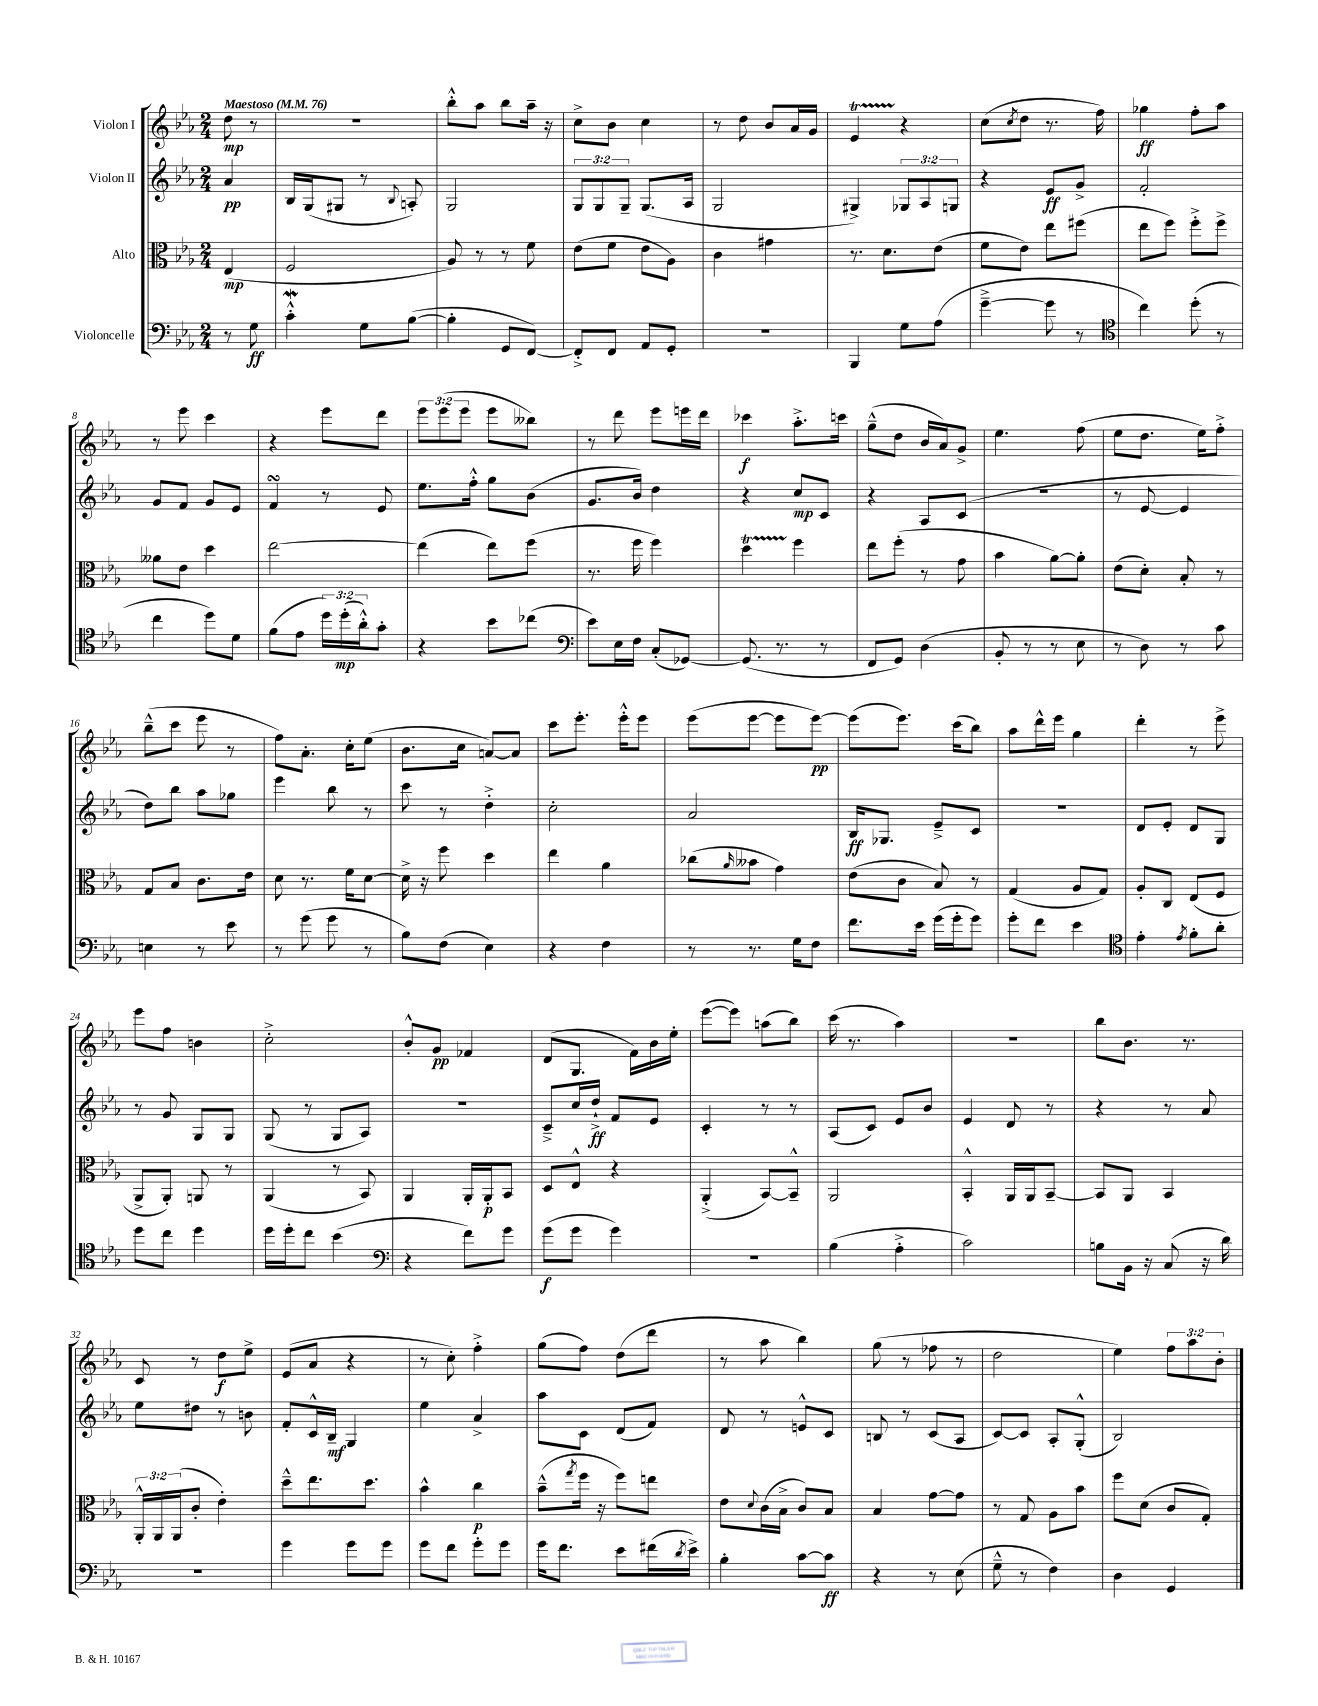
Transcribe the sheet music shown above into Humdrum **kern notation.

**kern	**dynam	**kern	**dynam	**kern	**dynam	**kern	**dynam
*part4	*part4	*part3	*part3	*part2	*part2	*part1	*part1
*staff4	*staff4	*staff3	*staff3	*staff2	*staff2	*staff1	*staff1
*I"Violoncelle	*	*I"Alto	*	*I"Violon II	*	*I"Violon I	*
*clefF4	*	*clefC3	*	*clefG2	*	*clefG2	*
*k[b-e-a-]	*	*k[b-e-a-]	*	*k[b-e-a-]	*	*k[b-e-a-]	*
*M2/4	*	*M2/4	*	*M2/4	*	*M2/4	*
*MM76	*	*MM76	*	*MM76	*	*MM76	*
=	=	=	=	=	=	=	=
!	!	!	!	!	!	!LO:TX:a:B:t=Maestoso	!
8r	.	(4E-/	mp	4a-/	pp	8dd\	mp
8G\	ff	.	.	.	.	8r	.
=1	=1	=1	=1	=1	=1	=1	=1
4cW'^^\	.	2F/	.	16B-/LL	.	2r	.
.	.	.	.	(16G/J	.	.	.
.	.	.	.	8G#X/J	.	.	.
8G\L	.	.	.	8r	.	.	.
.	.	.	.	8qqB-/	.	.	.
([8B-\J	.	.	.	8An'/)	.	.	.
=2	=2	=2	=2	=2	=2	=2	=2
4B-'\]	.	8A-/)	.	2G/	.	8bb-'^^\L	.
.	.	8r	.	.	.	8aa-\J	.
8GG/L	.	8r	.	.	.	8bb-\L	.
[8FF/J)	.	8f\	.	.	.	16aa-~\Jk	.
.	.	.	.	.	.	16r	.
=3	=3	=3	=3	=3	=3	=3	=3
8FF'^/L]	.	(8e-\L	.	12G/L	.	8cc^\L	.
.	.	.	.	12G/	.	.	.
8FF/J	.	8f\J	.	.	.	8b-\J	.
.	.	.	.	12G~/J	.	.	.
8AA-/L	.	8e-\L	.	(8.G/L	.	4cc\	.
8GG'/J	.	8A-\J)	.	.	.	.	.
.	.	.	.	16A-/Jk	.	.	.
=4	=4	=4	=4	=4	=4	=4	=4
2r	.	4c\	.	2G/	.	8r	.
.	.	.	.	.	.	8dd\	.
.	.	4g#X\	.	.	.	8b-/L	.
.	.	.	.	.	.	16a-/L	.
.	.	.	.	.	.	16g/JJ	.
=5	=5	=5	=5	=5	=5	=5	=5
4BBB-/	.	8.r	.	4G#X^/)	.	4e-T/	.
.	.	8.d\L	.	.	.	.	.
8G\L	.	.	.	12G-X/L	.	4r	.
.	.	.	.	12A-/	.	.	.
(8A-\J	.	(8e-\J	.	.	.	.	.
.	.	.	.	12Gn/J	.	.	.
=6	=6	=6	=6	=6	=6	=6	=6
[4g~^\	.	8f\L	.	4r	.	(8cc\L	.
.	.	.	.	.	.	8qcc/	.
.	.	8e-\J)	.	.	.	8dd\J	.
8g\]	.	8ee-\L	.	8e-/L	ff	8.r	.
8r	.	(8ff#X\J	.	8g^/J	.	.	.
.	.	.	.	.	.	16ff\)	.
=7	=7	=7	=7	=7	=7	=7	=7
*clefC4	*	*	*	*	*	*	*
4cc\)	.	8ee-\L	.	2f'/	.	4gg-X\	ff
.	.	8ff\J)	.	.	.	.	.
(8dd'\	.	8ff'^\L	.	.	.	8ff'\L	.
8r	.	8ff^\J	.	.	.	8aa-\J	.
!!LO:LB:g=z
=8	=8	=8	=8	=8	=8	=8	=8
4cc\	.	8a--X\L	.	8g/L	.	8r	.
.	.	8e-\J	.	8f/J	.	8eee-\	.
8dd\L)	.	4dd\	.	8g/L	.	4ccc\	.
8d\J	.	.	.	8e-/J	.	.	.
=9	=9	=9	=9	=9	=9	=9	=9
(8f\L	.	[2ee-\	.	4fsSSS/	.	4r	.
8e-\J	.	.	.	.	.	.	.
24dd\LL)	.	.	.	8r	.	8eee-\L	.
(24dd'\	mp	.	.	.	.	.	.
24a-'^^\J)	.	.	.	.	.	.	.
8g'\J	.	.	.	8e-/	.	8ddd\J	.
=10	=10	=10	=10	=10	=10	=10	=10
4r	.	(4ee-\]	.	8.ee-\L	.	12eee-\L	.
.	.	.	.	.	.	(12eee-\	.
.	.	.	.	.	.	12eee-\J	.
.	.	.	.	16ff'^^\Jk	.	.	.
8b-\L	.	8ee-\L)	.	8gg\L	.	8eee-\L	.
(8cc-X\J	.	(8ff\J	.	(8b-\J	.	8bb--X\J)	.
=11	=11	=11	=11	=11	=11	=11	=11
*clefF4	*	*	*	*	*	*	*
8e-\L)	.	8.r	.	8.g/L	.	8r	.
16E-\L	.	.	.	.	.	8ddd\	.
16F\JJ	.	16ff\	.	16b-/Jk)	.	.	.
(8C'/L	.	4ff\)	.	4dd\	.	8eee-\L	.
[8GG-X/J)	.	.	.	.	.	16eeen\L	.
.	.	.	.	.	.	16ddd\JJ	.
=12	=12	=12	=12	=12	=12	=12	=12
(8.GG-/]	.	4ddt\	.	4r	.	4ccc-X\	f
8.r	.	.	.	.	.	.	.
.	.	4ff\	.	8cc/L	mp	8.aa-'^\L	.
8r	.	.	.	8c/J	.	.	.
.	.	.	.	.	.	16cccn\Jk	.
=13	=13	=13	=13	=13	=13	=13	=13
8FF/L	.	8ee-\L	.	4r	.	(8gg~^^\L	.
8GG/J)	.	(8ff'\J	.	.	.	8dd\J	.
(4D\	.	8r	.	8A-/L	.	16b-/LL	.
.	.	.	.	.	.	16a-/J)	.
.	.	8g\	.	(8c/J	.	8g^/J	.
=14	=14	=14	=14	=14	=14	=14	=14
8BB-'/	.	4b-\	.	2r	.	4.ee-\	.
8r	.	.	.	.	.	.	.
8r	.	[8a-\L)	.	.	.	.	.
8E-\	.	8a-'\J]	.	.	.	(8ff\	.
=15	=15	=15	=15	=15	=15	=15	=15
8r	.	(8e-\L	.	8r	.	8ee-\L	.
8D\)	.	8d'\J)	.	[8e-/	.	8.dd\J	.
8r	.	8B-'/	.	4e-/]	.	.	.
.	.	.	.	.	.	16ee-\KL)	.
8c\	.	8r	.	.	.	8ff'^\J	.
!!LO:LB:g=z
=16	=16	=16	=16	=16	=16	=16	=16
4En\	.	8G/L	.	8dd\L)	.	(8bb-~^^\L	.
.	.	8B-/J	.	8bb-\J	.	8ccc\J	.
8r	.	8.c\L	.	8aa-\L	.	8eee-\	.
8e-\	.	.	.	8gg-X\J	.	8r	.
.	.	16e-\Jk	.	.	.	.	.
=17	=17	=17	=17	=17	=17	=17	=17
8r	.	8d\	.	4eee-\	.	8ff\L)	.
(8g\	.	8.r	.	.	.	8.a-'\J	.
8g\	.	.	.	8bb-\	.	.	.
.	.	16f\KL	.	.	.	16cc'\KL	.
8r	.	[8d\J	.	8r	.	(8ee-\J	.
=18	=18	=18	=18	=18	=18	=18	=18
8B-\L)	.	16d^\]	.	8ccc\	.	8.b-\L	.
.	.	16r	.	.	.	.	.
(8F\J	.	8ff\	.	8r	.	.	.
.	.	.	.	.	.	16cc\Jk	.
4E-\)	.	4dd\	.	4dd'^\	.	[8an/L)	.
.	.	.	.	.	.	8a/J]	.
=19	=19	=19	=19	=19	=19	=19	=19
4r	.	4ee-\	.	2cc'\	.	8ccc\L	.
.	.	.	.	.	.	8.eee-'\J	.
4F\	.	4a-\	.	.	.	.	.
.	.	.	.	.	.	16eee-'^^\KL	.
.	.	.	.	.	.	8eee-\J	.
=20	=20	=20	=20	=20	=20	=20	=20
8r	.	(8cc-X\L	.	2a-/	.	(8eee-\L	.
.	.	16qqa-/	.	.	.	.	.
8.r	.	8b--X\J	.	.	.	[8eee-\J	.
.	.	4g\)	.	.	.	8eee-\L]	.
16G\KL	.	.	.	.	.	.	.
8F\J	.	.	.	.	.	[8eee-\J)	pp
=21	=21	=21	=21	=21	=21	=21	=21
8.f\L	.	(8e-\L	.	16B-/KL	ff	(8eee-\L]	.
.	.	.	.	8.G-X/J	.	.	.
.	.	8c\J	.	.	.	8.eee-\J)	.
16e-\Jk	.	.	.	.	.	.	.
(16g\LL	.	8B-/)	.	8e-~^/L	.	.	.
16g'\J	.	.	.	.	.	(16ccc\KL	.
8g\J)	.	8r	.	8c/J	.	8bb-\J)	.
=22	=22	=22	=22	=22	=22	=22	=22
8g'\L	.	(4G/	.	2r	.	8aa-\L	.
8f\J	.	.	.	.	.	16ddd^^\L	.
.	.	.	.	.	.	16eee-\JJ	.
4e-\	.	8A-/L	.	.	.	4gg\	.
.	.	8G/J)	.	.	.	.	.
=23	=23	=23	=23	=23	=23	=23	=23
*clefC4	*	*	*	*	*	*	*
4e-'\	.	8A-'/L	.	8d/L	.	4ddd'\	.
.	.	8C/J	.	8e-'/J	.	.	.
8qe-/	.	.	.	.	.	.	.
8f'\L	.	(8E-/L	.	8d/L	.	8r	.
8a-'\J	.	8F/J	.	8G/J	.	8eee-^\	.
!!LO:LB:g=z
=24	=24	=24	=24	=24	=24	=24	=24
8dd\L	.	8AA-^/L	.	8r	.	8eee-\L	.
8cc\J	.	8AA-'/J)	.	8g/	.	8ff\J	.
4dd\	.	8AAn/	.	8G/L	.	4bn\	.
.	.	8r	.	8G/J	.	.	.
=25	=25	=25	=25	=25	=25	=25	=25
16dd\LL	.	(4AA-/	.	(8G/	.	2cc'^\	.
16dd'\J	.	.	.	.	.	.	.
8cc\J	.	.	.	8r	.	.	.
(4b-\	.	8r	.	8G/L	.	.	.
.	.	8BB-/)	.	8A-/J)	.	.	.
=26	=26	=26	=26	=26	=26	=26	=26
*clefF4	*	*	*	*	*	*	*
4r	.	4AA-/	.	2r	.	8b-'^^/L	.
.	.	.	.	.	.	8g/J	pp
8f\L)	.	16AA-'/LL	.	.	.	4f-X/	.
.	.	16AA-'/J	p	.	.	.	.
8g\J	.	8BB-/J	.	.	.	.	.
=27	=27	=27	=27	=27	=27	=27	=27
(8g\L	f	8D/L	.	8c~^/L	.	(8d/L	.
8g\J	.	8E-^^/J	.	16cc/L	.	8.G/J	.
.	.	.	.	16dd`^/JJ	ff	.	.
4g\)	.	4r	.	8f/L	.	.	.
.	.	.	.	.	.	16f\LL)	.
.	.	.	.	8e-/J	.	16b-\	.
.	.	.	.	.	.	16ee-'\JJ	.
=28	=28	=28	=28	=28	=28	=28	=28
2r	.	(4AA-'^/	.	4c'/	.	([8eee-\L	.
.	.	.	.	.	.	8eee-\J])	.
.	.	[8BB-/L)	.	8r	.	(8aan\L	.
.	.	8BB-~^^/J]	.	8r	.	8bb-\J)	.
=29	=29	=29	=29	=29	=29	=29	=29
(4B-\	.	2AA-/	.	(8A-/L	.	(16ccc\	.
.	.	.	.	.	.	8.r	.
.	.	.	.	8c/J)	.	.	.
4A-'^\	.	.	.	8e-/L	.	4aa-\)	.
.	.	.	.	8b-/J	.	.	.
=30	=30	=30	=30	=30	=30	=30	=30
2c\)	.	4BB-'^^/	.	4e-/	.	2r	.
.	.	16AA-/LL	.	8d/	.	.	.
.	.	16AA-/J	.	.	.	.	.
.	.	[8BB-~/J	.	8r	.	.	.
=31	=31	=31	=31	=31	=31	=31	=31
8Bn\L	.	8BB-/L]	.	4r	.	8bb-\L	.
16BB-\Jk	.	8AA-/J	.	.	.	8.b-\J	.
16r	.	.	.	.	.	.	.
(8C/	.	4BB-/	.	8r	.	.	.
.	.	.	.	.	.	8.r	.
16r	.	.	.	8a-/	.	.	.
16d\)	.	.	.	.	.	.	.
!!LO:LB:g=z
=32	=32	=32	=32	=32	=32	=32	=32
2r	.	24AA-'^^/LL	.	8ee-\L	.	8c/	.
.	.	24AA-/	.	.	.	.	.
.	.	(24AA-/J	.	.	.	.	.
.	.	8c'/J	.	8dd#X\J	.	8r	.
.	.	4e-'\)	.	8r	.	8dd\L	f
.	.	.	.	8bn\	.	8ee-^\J	.
=33	=33	=33	=33	=33	=33	=33	=33
4g\	.	8dd~^^\L	.	8f'/L	.	(8e-/L	.
.	.	8.ee-\	.	16c^^/L	.	8a-/J	.
.	.	.	.	16B-~/JJ	mf	.	.
8g\L	.	.	.	4G/	.	4r	.
.	.	8.dd\J	.	.	.	.	.
8g\J	.	.	.	.	.	.	.
=34	=34	=34	=34	=34	=34	=34	=34
8g\L	.	4b-^^\	.	4ee-\	.	8r	.
8f\J	.	.	.	.	.	8cc'\)	.
8g'\L	.	4cc\	p	4a-^/	.	4ff'^\	.
8g\J	.	.	.	.	.	.	.
=35	=35	=35	=35	=35	=35	=35	=35
16g\KL	.	(8b-~^^\L	.	8aa-\L	.	(8gg\L	.
8.f\J	.	.	.	.	.	.	.
.	.	8qgg/	.	.	.	.	.
.	.	16ff\Jk	.	8c\J	.	8ff\J)	.
.	.	16r	.	.	.	.	.
8e-\L	.	8ff\L)	.	(8d/L	.	(8dd\L	.
(16f#X\L	.	8een\J	.	8f/J)	.	8ddd\J	.
8qd/	.	.	.	.	.	.	.
16e-^\JJ)	.	.	.	.	.	.	.
=36	=36	=36	=36	=36	=36	=36	=36
4B-'\	.	8e-\L	.	8d/	.	8r	.
.	.	8qqd/	.	.	.	.	.
.	.	(16c\L	.	8r	.	8aa-\	.
.	.	16B-^\JJ	.	.	.	.	.
[8c\L	.	8c/L)	.	8en^^/L	.	4bb-\)	.
8c\J]	ff	8B-/J	.	8c/J	.	.	.
=37	=37	=37	=37	=37	=37	=37	=37
4r	.	4B-/	.	8Bn/	.	(8gg\	.
.	.	.	.	8r	.	8r	.
8r	.	[8g\L	.	(8c/L	.	8ff-X\	.
(8E-\	.	8g\J]	.	8A-/J	.	8r	.
=38	=38	=38	=38	=38	=38	=38	=38
8G~^^\	.	8r	.	[8c/L)	.	2dd\	.
8r	.	8G/	.	8c/J]	.	.	.
4F\)	.	8A-\L	.	8A-'/L	.	.	.
.	.	8b-\J	.	(8G'^^/J	.	.	.
=39	=39	=39	=39	=39	=39	=39	=39
4D\	.	8ff\L	.	2B-/)	.	4ee-\)	.
.	.	(8d\J	.	.	.	.	.
4GG/	.	8c/L	.	.	.	12ff\L	.
.	.	.	.	.	.	12aa-\	.
.	.	8G'/J)	.	.	.	.	.
.	.	.	.	.	.	12b-'\J	.
==	==	==	==	==	==	==	==
*-	*-	*-	*-	*-	*-	*-	*-
